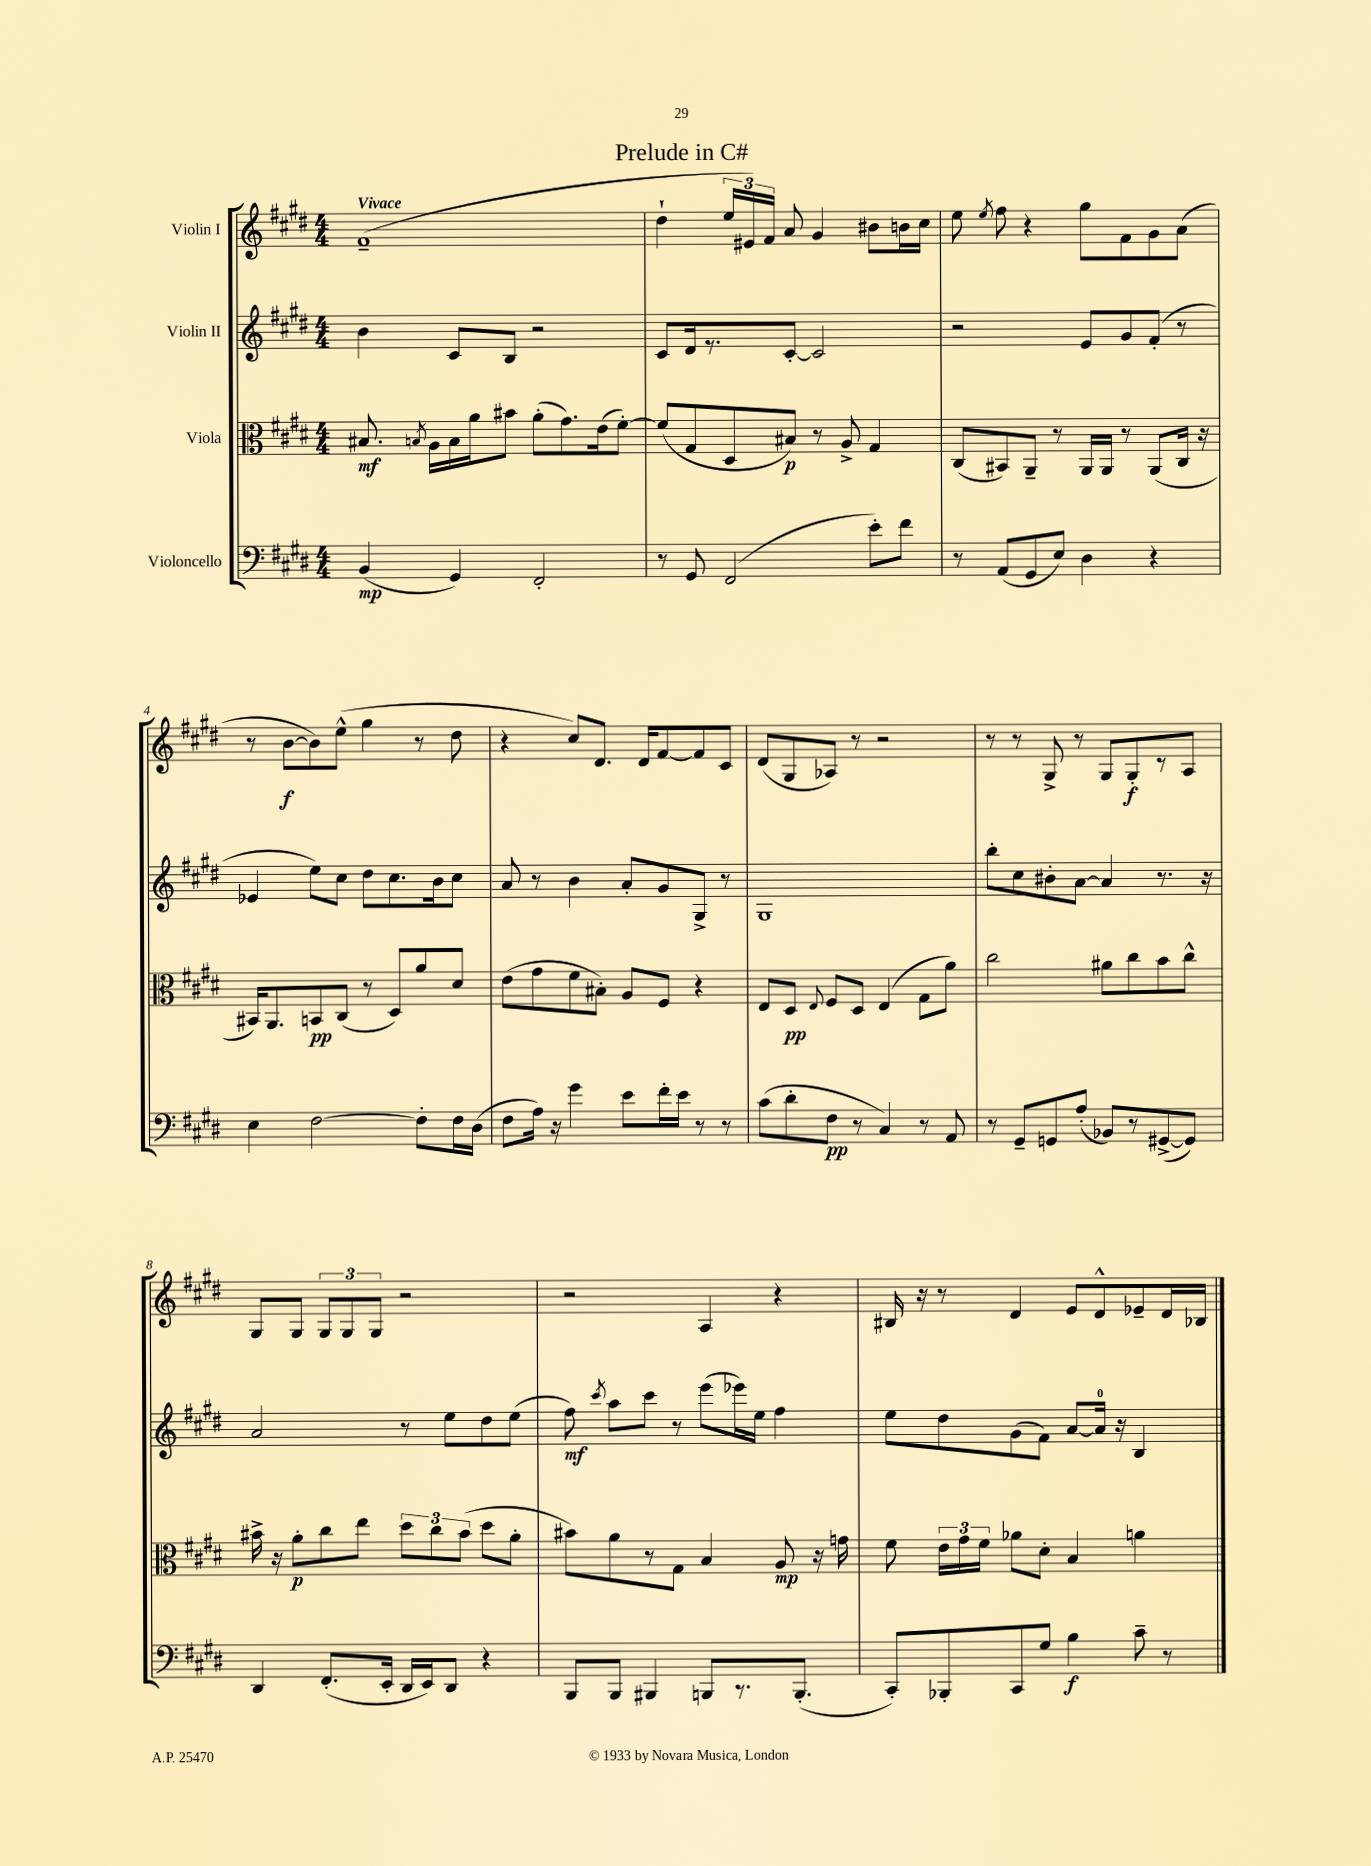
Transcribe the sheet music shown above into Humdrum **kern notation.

**kern	**kern	**kern	**kern
*staff4	*staff3	*staff2	*staff1
*clefF4	*clefC3	*clefG2	*clefG2
*k[f#c#g#d#]	*k[f#c#g#d#]	*k[f#c#g#d#]	*k[f#c#g#d#]
*M4/4	*M4/4	*M4/4	*M4/4
(4BB	8.B#	4b	(1f#~
.	8qB	.	.
.	16A	.	.
4GG#)	16B	8c#	.
.	16a	.	.
.	8b#	8B	.
2FF#'	(8a'	2r	.
.	8.g#)	.	.
.	(16e	.	.
.	[8f#')	.	.
=	=	=	=
8r	(8f#]	8c#	4dd#`
8GG#	8G#	16d#	.
.	.	8.r	.
(2FF#	8D#	.	24ee
.	.	.	24e#)
.	.	.	24f#
.	8B#)	[8c#'	8a
.	8r	2c#]	4g#
.	8A^	.	.
8e')	4G#	.	8b#
8f#	.	.	16b
.	.	.	16cc#
=	=	=	=
8r	(8C#	2r	8ee
.	.	.	8qee
(8AA	8BB#)	.	8ff#
8GG#	8AA~	.	4r
8E)	8r	.	.
4D#	16AA	8e	8gg#
.	16AA	.	.
.	8r	8g#	8f#
4r	(8AA	(8f#'	8g#
.	16C#	8r	(8a
.	16r	.	.
=	=	=	=
4E	16BB#)	4e-	8r
.	8.AA	.	.
.	.	.	[8b
[2F#	8BB	8ee)	8b])
.	(8C#	8cc#	(8ee^^
.	8r	8dd#	4gg#
.	8D#)	8.cc#	.
8F#']	8a	.	8r
.	.	16b	.
16F#	8d#	8cc#	8dd#
(16D#	.	.	.
=	=	=	=
8F#	(8e	8a	4r
16A)	8g#	8r	.
16r	.	.	.
4g#	8f#	4b	8cc#)
.	8B#')	.	8.d#
8e	8A	8a'	.
.	.	.	16d#
16f#'	8F#	8g#	[8f#
16e	.	.	.
8r	4r	8G#^	8f#]
8r	.	8r	8c#
=	=	=	=
(8c#	8E	1G#	(8d#
8d#'	8D#	.	8G#
.	8qqE	.	.
8F#	8F#	.	8A-)
8r	8D#	.	8r
4C#)	(4E	.	2r
8r	8G#	.	.
8AA	8a)	.	.
=	=	=	=
8r	2cc#	8bb'	8r
8GG#~	.	8cc#	8r
8GG	.	8b#'	8G#^
(8A'	.	[8a	8r
8BB-)	8a#	4a]	8G#
8r	8cc#	.	8G#'
([8GG#^	8b	8.r	8r
8GG#])	8cc#^^	.	8A
.	.	16r	.
=	=	=	=
4DD#	16b#^	2a	8G#
.	16r	.	.
.	8a'	.	8G#
(8.FF#'	8cc#	.	12G#
.	.	.	12G#
.	8ee	.	.
.	.	.	12G#
16EE'	.	.	.
16DD#	12dd#	8r	2r
16EE)	.	.	.
.	12cc#	.	.
8DD#	.	8ee	.
.	(12b#	.	.
4r	8dd#	8dd#	.
.	8a'	(8ee	.
=	=	=	=
8BBB	8b#)	8ff#)	2r
.	.	8qccc#	.
8BBB	8a	8aa	.
4BBB#	8r	8ccc#	.
.	8G#	8r	.
8BBB	4B	(8eee	4A
8.r	.	16eee-)	.
.	.	16ee	.
.	8A	4ff#	4r
(8.BBB'	.	.	.
.	16r	.	.
.	16g	.	.
=	=	=	=
8CC#')	8f#	8ee	16B#
.	.	.	16r
8BBB-'	24e	8dd#	8r
.	24g#	.	.
.	24f#	.	.
8CC#	8a-	(8g#	4d#
8G#	8d#'	8f#)	.
4B	4B	[8a	8e
.	.	16a]	8d#^^
.	.	16r	.
8c#~	4a	4B	8e-~
8r	.	.	16d#
.	.	.	16B-
==	==	==	==
*-	*-	*-	*-
